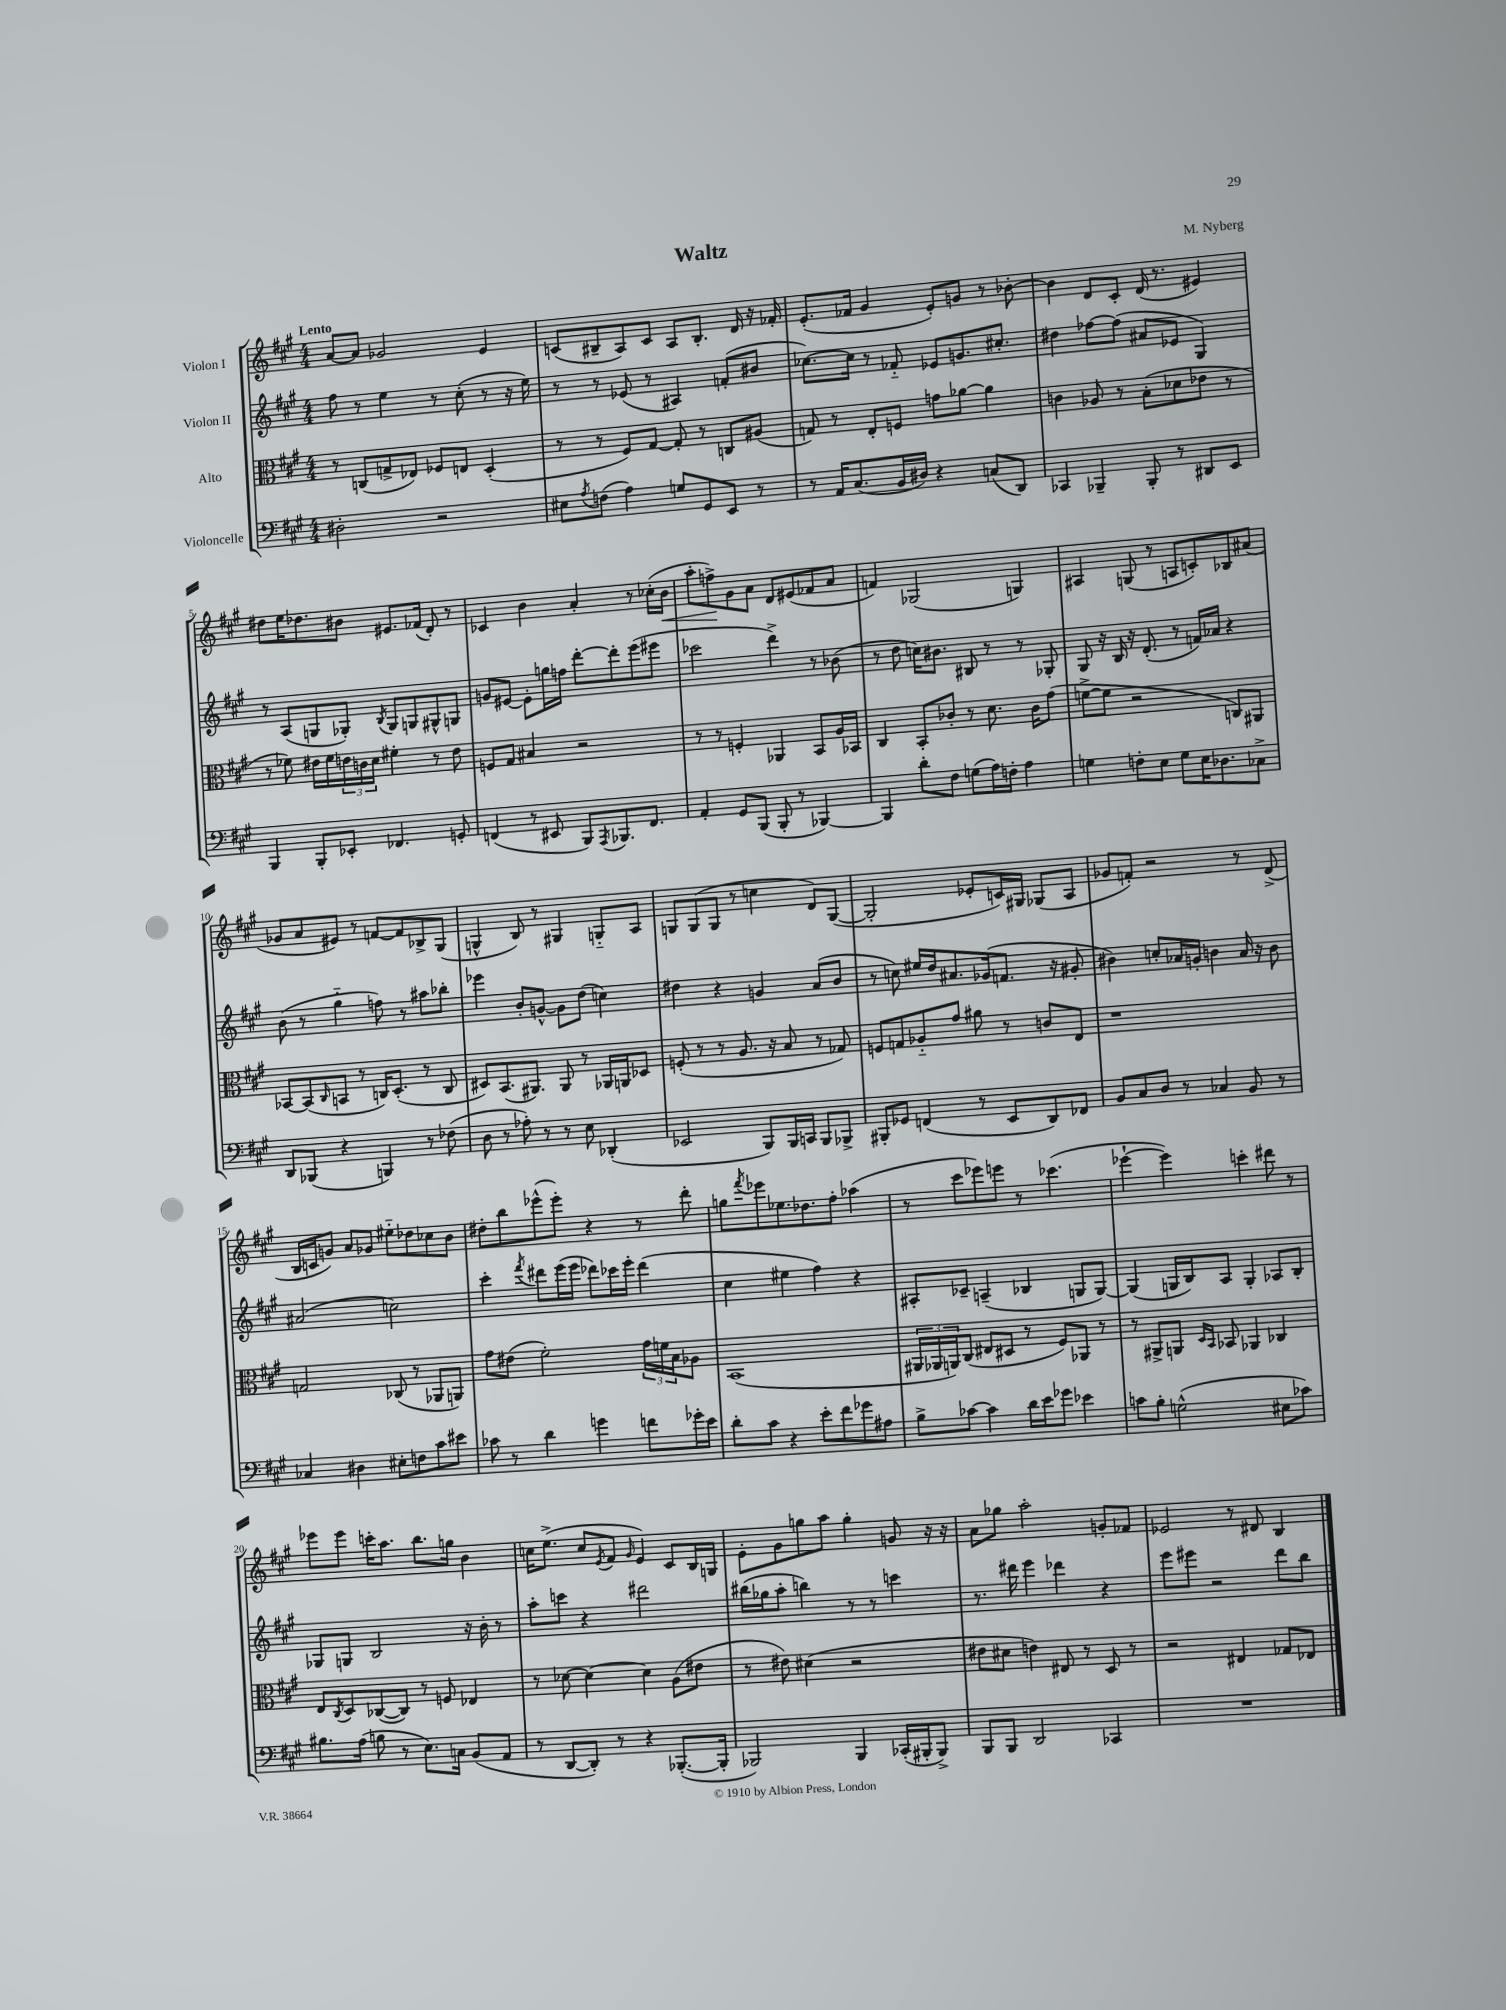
\header { title = "Waltz" composer = "M. Nyberg" }
<<
\new StaffGroup <<
\new Staff = "s0" \with { instrumentName = "Violon I" } {
    \clef treble \key a \major \numericTimeSignature \time 4/4 \tempo "Lento"
    a'8~ a'8 ges'2 e'4 |
    c'8( bis8-- a8) c'8 a8 bis8.-. d'16 r16 fes'16-. |
    e'8.-.( fes'16 gis'4 e'8-.) g'8 r8 bes'8~-. |
    bes'4 d'8 cis'8-. d'16( r8. eis'4) |
    dis''8 e''16 des''8. bis'8 eis'8. fes'16( d'8-.) r8 |
    ces'4 b'4 a'4-. r8 ces''16-.( b'16\< |
    a''8-. f''8->\!) gis'8 a'8 d'8 eis'8( fes'8 a'8 |
    f'4) ges2( g4) |
    ais4 g8( r8 a8 c'8-.) bes8 ais'8( |
    ges'8 a'8 eis'8) r8 f'8~ f'8 bes8-> gis8( |
    g4-^ b8) r8 gis4 g8-_ a8 |
    g8 g8( g8 r8 c''4 d'8) g8~( |
    g2-. ees'8-. c'16) gis16 ges8( a8 |
    ges'8 f'8-.) r2 r8 d'8->( |
    b16 c'16 g'8) a'8 ges'8 eis''8-_ des''8 ces''8 b'8 |
    dis''8-. b''8 ees'''8-^( ees'''8-.) r4 r8 d'''8-. |
    g''8 \acciaccatura { fis'''8 } ees'''8 ees''8. des''8. fis''8-. aes''4( |
    r8 cis'''8 ees'''8) e'''8 r8 ces'''4.( |
    ees'''4~-! ees'''4) c'''4-. dis'''8 r8 |
    ees'''8 ees'''8 c'''16-. a''8. b''8. g''16 b'4 |
    c''16 e''8.->( c''8 \acciaccatura { e'8 } fis'8 \grace { gis'16 } e'4) cis'8 b16 g16 |
    e'8-. gis'8 g''8 a''8 g''4-. g'8 r16 r16 |
    a'8 ges''8 a''2-. g'8-. fes'8 |
    ees'2 r8 dis'8 b4 \bar "|." |
}
\new Staff = "s1" \with { instrumentName = "Violon II" } {
    \clef treble \key a \major \numericTimeSignature \time 4/4
    fis''8 r8 e''4 r8 cis''8-.( r8 r16 e''16) |
    r8 r8 ees'8( r8 ais4) f'8-.( bis'8 |
    ces''8.~) ces''16 r8 fes'8-_ ees'8 g'8. cis''8.-. |
    dis''4 fes''8~ fes''8( ais'8 ees'8 gis4) |
    r8 a8( g8 ges8-.) \acciaccatura { b8 } ges8 g8 gis8-^ g8 |
    g'8 eis'8~ eis'8-. g''16 f''16 d'''8~-. d'''8-. e'''8( eis'''8 |
    ces'''2 d'''4->) r8 bes'8( |
    r8 d''8 c''16) bis'8. bis8 r8 r8 ges8-. |
    gis8 r16 b16 r16 d'8.-.( r8 f'16) aes'16 r4 |
    b'8( r8 gis''4-_ f''8) r8 ais''8 bes''8-. |
    ees'''4 b'8-. g'8~-^ g'8 d''8( c''4) |
    dis''4 r4 g'4 a'8( b'8 |
    r8 c''8) eis''16 d''16 ais'8. ges'16( f'8. r16 gis'8-. |
    bis'4) c''8-. aes'16 g'16-. b'4 aes'16 r16 b'8 |
    ais'2( c''2) |
    cis'''4-. \acciaccatura { fis'''8 } dis'''8 e'''16( e'''16 des'''8) ces'''16 e'''16-. des'''4( |
    cis''4 eis''4 fis''4) r4 |
    ais8-. ces'8-- a4--( bes4 g8 g8~) |
    g4( g16 b16) a8 g4-. aes8 b8-. |
    ges8 g8 b2 r16 b'16-. r8 |
    a''8-. c'''8 r4 dis'''2 |
    bis''16( ges''16 a''8-. b''4) r8 r8 c'''4 |
    r8. dis'''16 e'''4 des'''4 r4 |
    e'''8 eis'''8 r2 d'''8 b''8 \bar "|." |
}
\new Staff = "s2" \with { instrumentName = "Alto" } {
    \clef alto \key a \major \numericTimeSignature \time 4/4
    r8 c8( g8-> ees8) fes8 e8 d4-.( |
    r8 r8 fis8) gis8~ gis8-. r8 c8 ais8( |
    g8) r8 e8-. f8 g'8 aes'8~ aes'4 |
    c'4 aes8 r8 b8-.( des'8 ees'8 r8 |
    r8 fes'8) eis'16 fes'16 \tuplet 3/2 { e'16 c'16 d'16 } fis'4-. r8 e'8 |
    f8 gis8 bis4 r2 |
    r8 r8 f4-. aes,4 b,8 a16 bes,16 |
    cis4 b,8-. ces'8-. r8 d'8. ces'16 gis'8( |
    f'8~-> f'8 r2 c8) ais,8 |
    bes,8~ bes,8( \grace { cis16 } b,8 r8 c16) d8.-.( r8 c8 |
    dis8) b,8.( ais,8.) ais,8 r8 aes,16 a,16 des8 |
    f8-.( r8 r8 a8. r16 b8 r8 ges8) |
    f8 g8 aes8-_ gis'8 ais'8 r8 c'8 e8 |
    r1 |
    g2 ces8( r8 aes,8 a,8) |
    gis'8 eis'8( fis'2-.) \tuplet 3/2 { gis'16 f'16 b16 } aes8 |
    b,1( |
    \tuplet 3/2 { ais,16 aes,16 a,16) } cis8( eis8 dis8 r8 fis8) aes,8 r8 |
    r8 ais,8-> a,8 \grace { d16 b,16 } bes,8 aes,4 ces4 |
    e8 \acciaccatura { cis8 } d8 ces8~( ces8) r8 f8 ees4 |
    r8 des'8~ des'4~ des'4 a8( eis'8 |
    r8 eis'8) dis'4( r2 |
    eis'8 dis'8 e'4) eis8 r8 d8 r8 |
    r2 eis4 ges8 ees8 \bar "|." |
}
\new Staff = "s3" \with { instrumentName = "Violoncelle" } {
    \clef bass \key a \major \numericTimeSignature \time 4/4
    dis2-. r2 |
    eis8 \acciaccatura { a8 } f8( a4) g8 gis,8 e,8 r8 |
    r8 a,16 cis8.( b,16 dis16) r4 c8( d,8) |
    ces,4 bes,,4-- bes,,8-. r8 dis,8 e,8 |
    b,,4 b,,8-. ees,8-. fes,4. g,8-. |
    f,4( r8 eis,8 b,,8) \acciaccatura { a,,8 } bes,,8. f,8. |
    a,4-. gis,8 b,,8( b,,8-. r8 bes,,4~) |
    bes,,4 d'8-. fis8 g8( a16) f16-. a4 |
    g4 f8-. e8 g8 e16 des8. ces8-> |
    d,8 bes,,8( r4 b,,4) r8 fes8( |
    d8 r8 aes8-.) r8 r8 e8 des,4-.( |
    ees,2 b,,8) b,,16 c,16 b,,8 bes,,8-> |
    bis,,8-. ges,8 f,4( r8 e,8 d,8) fes,8 |
    b,8 cis8 d8 r8 ces4 b,8 r8 |
    ces4 dis4 eis8-. f8 cis'8 eis'8 |
    ces'8 r8 d'4 g'4 f'8 ges'16-. e'16 |
    d'8-. cis'8 r4 e'8-. fis'8 ges'8 ais8 |
    b8-> ces'8~ ces'4 d'16 e'16 ges'8 ees'4 |
    c'8 b8-. g2-^( eis8 ces'8) |
    bis8. a16( b8 r8 e8.) c16 b,8( a,8 |
    r8 d,8~ d,8-.) r8 r4 bes,,8.~-.( bes,,16-. |
    bes,,2) bes,,4 ces,16-.( bis,,16-. bis,,8->) |
    b,,8 b,,8 d,2 ces,4 |
    R1 \bar "|." |
}
>>
>>
